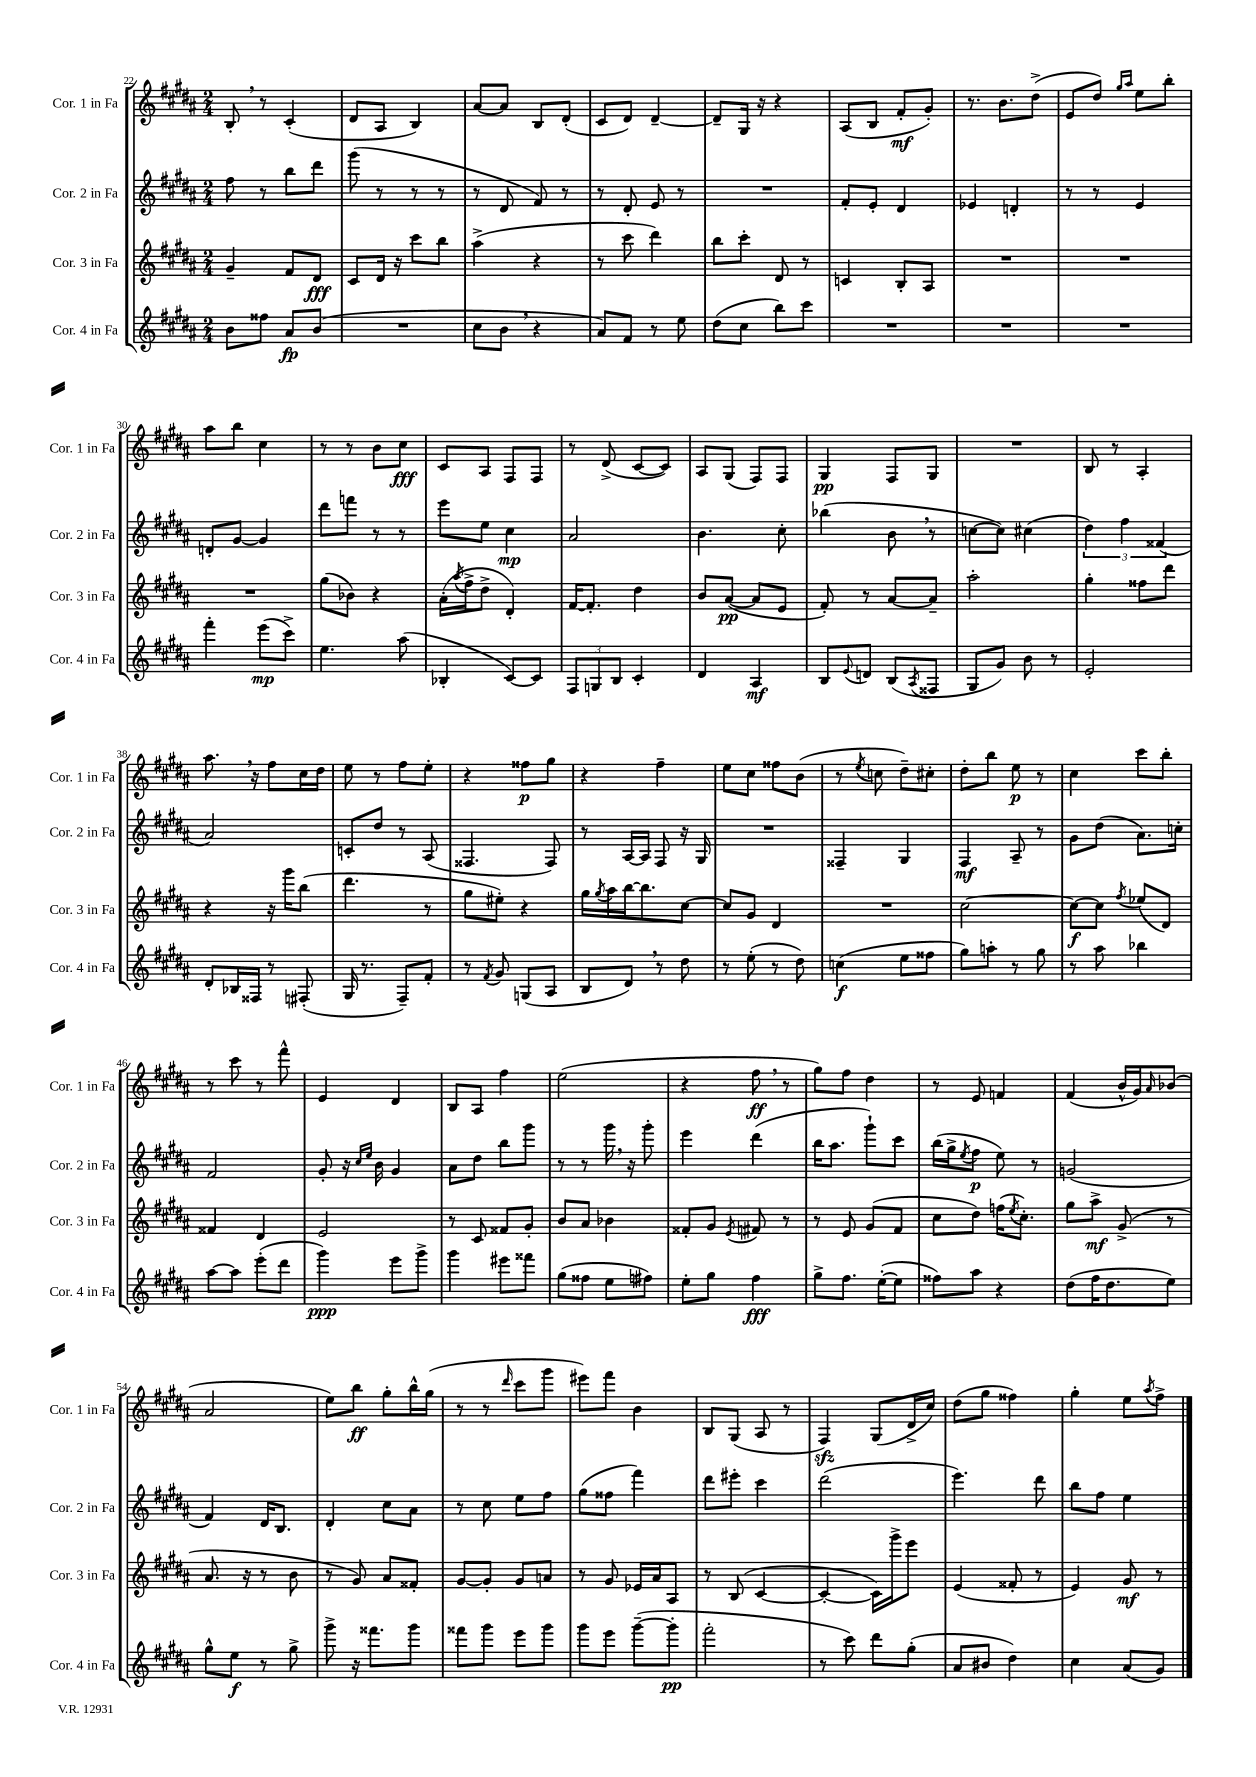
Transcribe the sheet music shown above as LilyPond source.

<<
\new StaffGroup <<
\new Staff = "s0" \with { instrumentName = "Cor. 1 in Fa" shortInstrumentName = "Cor. 1 in Fa" } {
    \clef treble \key b \major \numericTimeSignature \time 2/4
    b8-. \breathe r8 cis'4-.( |
    dis'8 ais8 b4) |
    ais'8~ ais'8 b8 dis'8-.( |
    cis'8 dis'8) dis'4~-- |
    dis'8-- gis16 r16 r4 |
    ais8( b8 fis'8-.\mf gis'8-.) |
    r8. b'8. dis''8->( |
    e'8 dis''8) \grace { gis''16 ais''16 } e''8 b''8-. |
    ais''8 b''8 cis''4 |
    r8 r8 b'8 cis''8\fff |
    cis'8 ais8 fis8 fis8 |
    r8 dis'8->( cis'8~ cis'8) |
    ais8 gis8( fis8) fis8 |
    gis4\pp fis8 gis8 |
    R2 |
    b8 r8 ais4-. |
    ais''8. \breathe r16 fis''8 cis''16 dis''16 |
    e''8 r8 fis''8 e''8-. |
    r4 fisis''8\p gis''8 |
    r4 fis''4-- |
    e''8 cis''8 fisis''8 b'8( |
    r8 \acciaccatura { e''8 } c''8 dis''8--) cis''8-. |
    dis''8-. b''8 e''8\p r8 |
    cis''4 cis'''8 b''8-. |
    r8 cis'''8 r8 fis'''8-^ |
    e'4 dis'4 |
    b8 ais8 fis''4 |
    e''2( |
    r4 fis''8\ff \breathe r8 |
    gis''8) fis''8 dis''4 |
    r8 e'8 f'4 |
    fis'4( b'16-^ gis'16) \grace { ais'16 } bes'8( |
    ais'2 |
    e''8) b''8\ff gis''8-. b''16-^ gis''16( |
    r8 r8 \grace { dis'''16 } cis'''8 gis'''8 |
    eis'''8) fis'''8 b'4 |
    b8 gis8( ais8 r8 |
    fis4\sfz) gis8( dis'16-> cis''16) |
    dis''8( gis''8 fisis''4) |
    gis''4-. e''8 \acciaccatura { ais''8 } fis''8-> \bar "|." |
}
\new Staff = "s1" \with { instrumentName = "Cor. 2 in Fa" shortInstrumentName = "Cor. 2 in Fa" } {
    \clef treble \key b \major \numericTimeSignature \time 2/4
    fis''8 r8 b''8 dis'''8 |
    gis'''8( r8 r8 r8 |
    r8 dis'8 fis'8) r8 |
    r8 dis'8-. e'8 r8 |
    R2 |
    fis'8-. e'8-. dis'4 |
    ees'4 d'4-. |
    r8 r8 e'4 |
    d'8-. gis'8~ gis'4 |
    dis'''8 f'''8 r8 r8 |
    e'''8 e''8 cis''4\mp |
    ais'2 |
    b'4. cis''8-. |
    bes''4( b'8 \breathe r8 |
    c''8~ c''8) cis''4( |
    \tuplet 3/2 { dis''4) fis''4 fisis'4( } |
    ais'2) |
    c'8-. dis''8 r8 ais8( |
    fisis4. fisis8) |
    r8 ais16~ ais16 fis8 r16 gis16 |
    R2 |
    fisis4-- gis4 |
    fis4\mf ais8-- r8 |
    gis'8 dis''8( ais'8.) c''16-. |
    fis'2 |
    gis'8-. r16 \grace { cis''16 e''16 } b'16 gis'4 |
    ais'8 dis''8 b''8 gis'''8 |
    r8 r8 gis'''16 \breathe r16 gis'''8-. |
    e'''4 dis'''4( |
    b''16 ais''8. gis'''8-!) cis'''8 |
    b''16( gis''16-> \acciaccatura { e''8 } fis''8\p e''8) r8 |
    g'2( |
    fis'4) dis'16 b8. |
    dis'4-. cis''8 ais'8 |
    r8 cis''8 e''8 fis''8 |
    gis''8( fisis''8 fis'''4) |
    dis'''8 eis'''8-. cis'''4 |
    dis'''2( |
    e'''4.) dis'''8 |
    b''8 fis''8 e''4 \bar "|." |
}
\new Staff = "s2" \with { instrumentName = "Cor. 3 in Fa" shortInstrumentName = "Cor. 3 in Fa" } {
    \clef treble \key b \major \numericTimeSignature \time 2/4
    gis'4-- fis'8 dis'8\fff |
    cis'8 dis'16 r16 cis'''8 b''8 |
    ais''4->( r4 |
    r8 cis'''8 dis'''4) |
    b''8 cis'''8-. dis'8 r8 |
    c'4 b8-. ais8 |
    R2 |
    R2 |
    R2 |
    gis''8( bes'8) r4 |
    ais'16-.( \acciaccatura { ais''8 } fis''16-> dis''8-> dis'4-.) |
    fis'16~ fis'8.-. dis''4 |
    b'8 ais'8~\pp( ais'8 e'8 |
    fis'8-.) r8 ais'8~ ais'8-- |
    ais''2-. |
    gis''4-. fisis''8 dis'''8 |
    r4 r16 gis'''16 b''8( |
    dis'''4. r8 |
    gis''8 eis''8-.) r4 |
    gis''16 \acciaccatura { gis''8 } ais''16 b''16~ b''8. cis''8~ |
    cis''8 gis'8 dis'4 |
    R2 |
    cis''2~ |
    cis''8~\f cis''8 \acciaccatura { fis''8 } ees''8( dis'8) |
    fisis'4 dis'4 |
    e'2 |
    r8 cis'8 fisis'8 gis'8-. |
    b'8 ais'8 bes'4 |
    fisis'8-. gis'8 \acciaccatura { e'8 } fis'8 r8 |
    r8 e'8 gis'8( fis'8 |
    cis''8 dis''8) f''16( \acciaccatura { e''8 } cis''8.-.) |
    gis''8 ais''8->\mf gis'8->( r8 |
    ais'8. r16 r8 b'8 |
    r8 gis'8) ais'8 fisis'8-. |
    gis'8~ gis'8-. gis'8 a'8 |
    r8 gis'8 ees'16 ais'16 ais8 |
    r8 b8( cis'4~ |
    cis'4~-. cis'16) gis'''16-> e'''8 |
    e'4( fisis'8-. r8 |
    e'4) gis'8\mf r8 \bar "|." |
}
\new Staff = "s3" \with { instrumentName = "Cor. 4 in Fa" shortInstrumentName = "Cor. 4 in Fa" } {
    \clef treble \key b \major \numericTimeSignature \time 2/4
    b'8 fisis''8 ais'8\fp b'8( |
    R2 |
    cis''8 b'8 \breathe r4 |
    ais'8) fis'8 r8 e''8 |
    dis''8( cis''8 b''8) cis'''8 |
    R2 |
    R2 |
    R2 |
    fis'''4-. e'''8\mp( cis'''8->) |
    e''4. ais''8( |
    bes4-. cis'8~) cis'8 |
    \tuplet 3/2 { fis8 g8 b8 } cis'4-. |
    dis'4 ais4\mf |
    b8 \appoggiatura { e'8 } d'8 b8( \acciaccatura { ais8 } fisis8 |
    gis8 gis'8) b'8 r8 |
    e'2-. |
    dis'8-. bes16 fisis16 r8 fis8-.( |
    gis16 r8. fis8--) fis'8-. |
    r8 \acciaccatura { fis'8 } gis'8 g8( ais8 |
    b8 dis'8) \breathe r8 dis''8 |
    r8 e''8-.( r8 dis''8) |
    c''4\f( e''8 fisis''8 |
    gis''8) a''8-. r8 gis''8 |
    r8 ais''8 bes''4 |
    ais''8~ ais''8 e'''8-.( dis'''8 |
    gis'''4\ppp) e'''8 gis'''8-> |
    gis'''4 eis'''8 fisis'''8 |
    gis''8( fisis''8 e''8 fis''8) |
    e''8-. gis''8 fis''4\fff |
    gis''8-> fis''8. e''16~-.( e''8 |
    fisis''8) ais''8 r4 |
    dis''8( fis''16 dis''8. e''8) |
    gis''8-^ e''8\f r8 gis''8-> |
    gis'''8-> r16 fisis'''8. gis'''8 |
    fisis'''8 gis'''8 e'''8 gis'''8 |
    gis'''8 e'''8 gis'''8~--( gis'''8-.\pp |
    fis'''2-. |
    r8 cis'''8) dis'''8 gis''8-.( |
    ais'8 bis'8 dis''4) |
    cis''4 ais'8( gis'8) \bar "|." |
}
>>
>>
\layout { \context { \Score currentBarNumber = #22 } }
